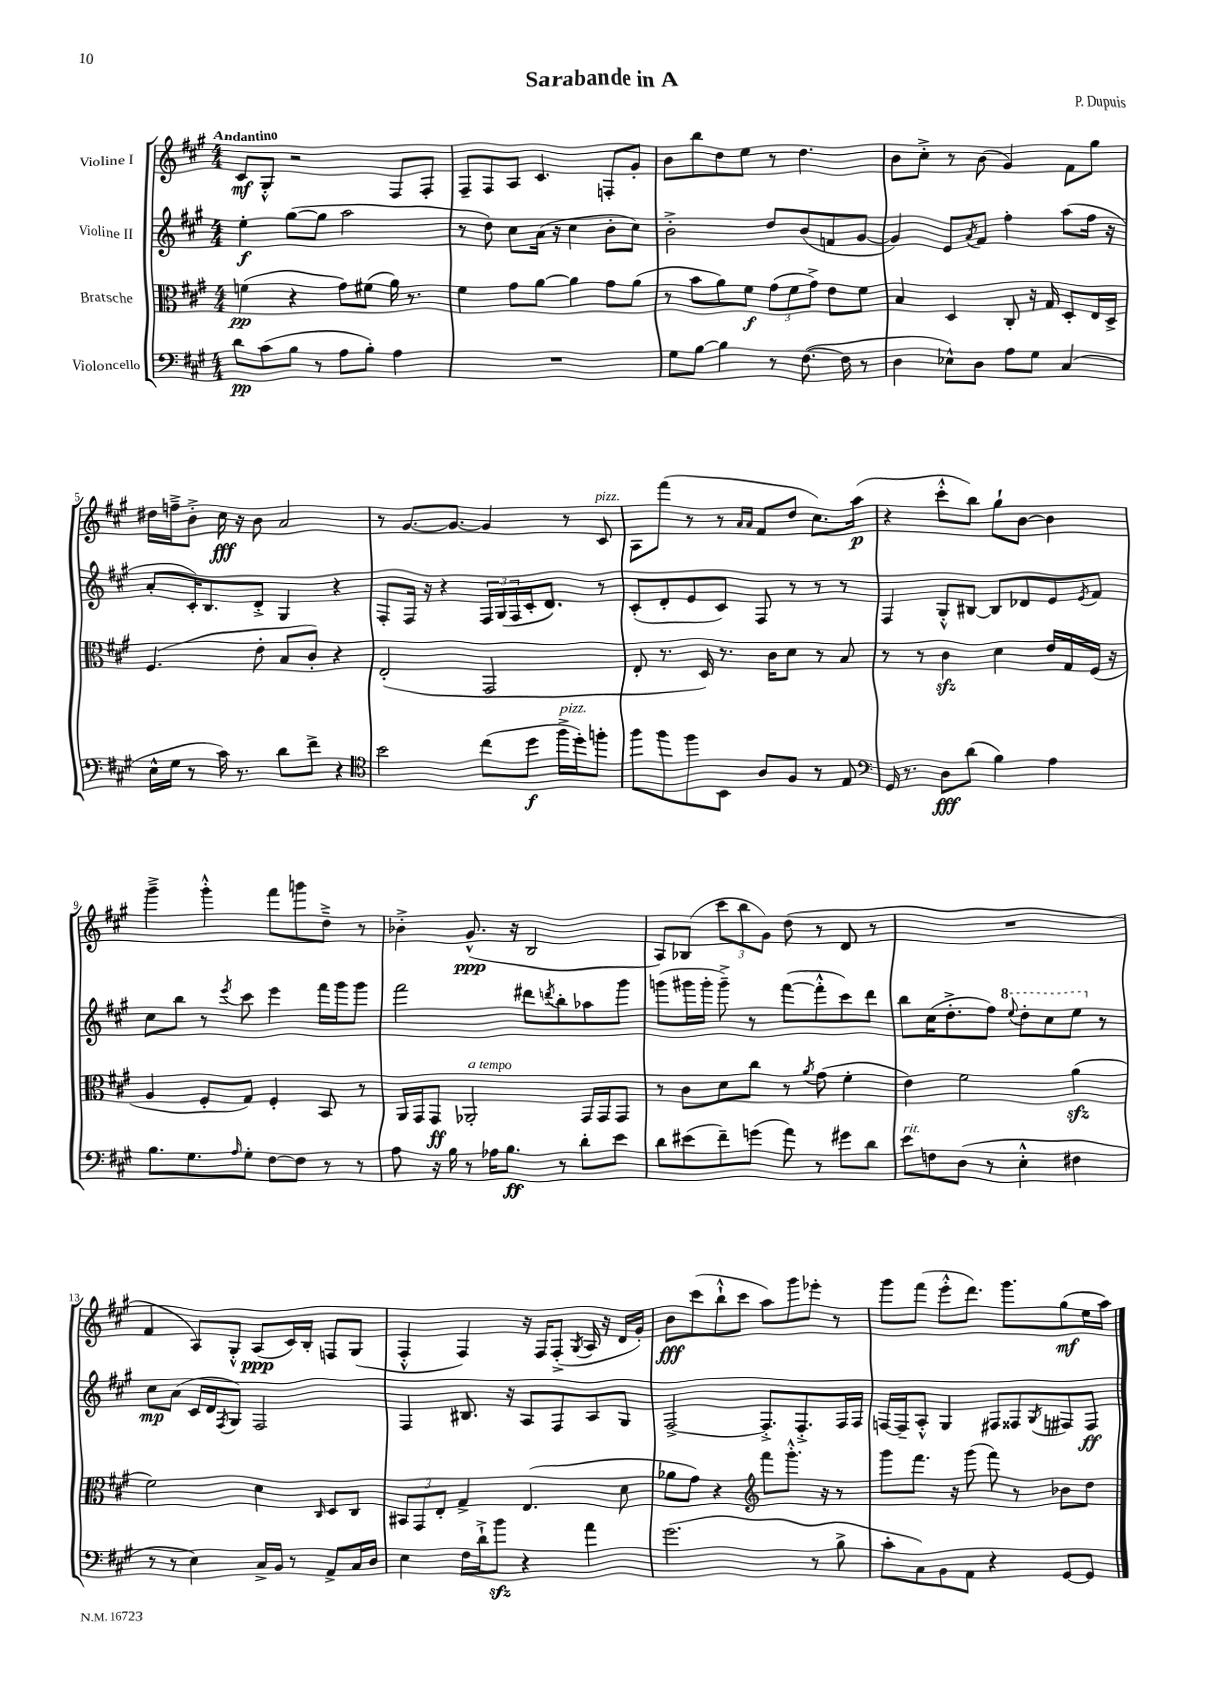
\header { title = "Sarabande in A" composer = "P. Dupuis" }
<<
\new StaffGroup <<
\new Staff = "s0" \with { instrumentName = "Violine I" } {
    \clef treble \key a \major \numericTimeSignature \time 4/4 \tempo "Andantino"
    cis'8\mf gis8-.-^ r2 fis8 fis8-. |
    fis8-- fis8 a8 cis'4. f8-. gis'8-. |
    b'8 b''8 d''8 e''8 r8 d''4. |
    b'8 cis''8-.-> r8 b'8( gis'4) fis'8 gis''8 |
    dis''16 f''16---> b'8-.-> cis''16\fff r16 b'8 a'2 |
    r8 gis'8.~ gis'8.~ gis'4 r8 cis'8^\markup { \italic "pizz." } |
    a8 fis'''8( r8 r8 \grace { a'16 a'16 } fis'8 d''8 cis''8.) a''16\p( |
    r4 cis'''8-.-^ b''8) gis''8-! b'8~ b'4 |
    gis'''4---> gis'''4-.-^ fis'''8 g'''8 d''8---> r8 |
    bes'4-.-> gis'8.-^\ppp( r16 b2 |
    a8) bes8( \tuplet 3/2 { cis'''8 b''8 gis'8) } d''8( r8 d'8 r8 |
    R1 |
    fis'4 a8) gis8-.-^ a8\ppp( cis'16) b16-. f8 gis8( |
    fis4-.-^ fis4) r16 fis16 fis8-.->( \acciaccatura { gis8 } a16 r16 d'16 gis'16-.) |
    b'8\fff cis'''8( b''8-!-^ cis'''8 a''8) gis'''8 ees'''8-. r8 |
    gis'''8 fis'''8( e'''8-.-^ d'''8.) gis'''8. gis''8\mf( e''16 a''16) \bar "|." |
}
\new Staff = "s1" \with { instrumentName = "Violine II" } {
    \clef treble \key a \major \numericTimeSignature \time 4/4
    e''4-.\f gis''8~( gis''8 a''2 |
    r8 d''8) cis''8 a'16( r16 cis''4 b'8-. cis''8) |
    b'2-.-> d''8 b'8( f'8 gis'8~ |
    gis'4) e'8 \acciaccatura { a'8 } fis'8 fis''4-. a''8( fis''16 r16 |
    a'8-. cis'16-.) b8. d'8-.-> gis4 r4 |
    fis8-. fis16 r16 r4 \tuplet 3/2 { fis16 gis16( fis16 } cis'16-. d'8.) r8 |
    cis'8-.( d'8-. e'8 cis'8) fis8 r8 r8 r8 |
    fis4 gis8-.-^ bis8~ bis8 des'8 e'8 \acciaccatura { e'8 } fis'8 |
    cis''8 b''8 r8 \acciaccatura { e'''8 } cis'''8 e'''4 fis'''16 gis'''16 gis'''8 |
    fis'''2 dis'''8 \acciaccatura { d'''8 } b''8-. aes''8 gis'''8 |
    g'''8( gis'''16 gis'''16-. gis'''8--->) r8 fis'''8~( fis'''8-.-^ cis'''8) d'''8 |
    b''8 cis''16( d''8.-.-> fis''8) \ottava #1 \appoggiatura { e'''8 } d'''8-. cis'''8 e'''8 \ottava #0 r8 |
    cis''8\mp a'8( cis'16 d'16 \acciaccatura { fis8 } gis8) fis2 |
    fis4 bis8. r16 a8 fis8 a8 gis8 |
    fis2~-> fis8.-.-> fis8.-.-> fis16 fis16 |
    f16~ f16-- a8-.-^ gis4 fis8 fisis8 \acciaccatura { gis8 } fis8 fis8\ff \bar "|." |
}
\new Staff = "s2" \with { instrumentName = "Bratsche" } {
    \clef alto \key a \major \numericTimeSignature \time 4/4
    f'4\pp( r4 gis'8) fis'8( a'16) r8. |
    fis'4 gis'8 a'8~ a'4 gis'8 a'8( |
    r8 b'8 a'8) fis'8\f \tuplet 3/2 { gis'8( fis'8 gis'8->) } e'8 fis'8 |
    b4 d4 cis8-. r16 gis16 d8-. e16 d16-> |
    fis4.( e'8-. b8 cis'8-.) r4 |
    e2-.( gis,2 |
    e8-. r8. d16) r8. cis'16 d'8 r8 b8 |
    r8 r8 cis'4\sfz d'4 e'16 gis16 fis16( r16 |
    a4 fis8-. gis8) fis4-. b,8 r8 |
    a,16 gis,16 gis,8\ff aes,2-.^\markup { \italic "a tempo" } gis,16 gis,16 gis,8 |
    r8 cis'8 d'8 cis''8 r8 \acciaccatura { a'8 } gis'8( fis'4-. |
    e'4) fis'2 a'4\sfz( |
    fis'2) d'4 \grace { cis16 } d8 cis8 |
    \tuplet 3/2 { bis,8 gis,8 e8-. } gis4-> e4.( d'8 |
    aes'8 gis'8) r4 \clef treble fis'''8 gis'''8.-.-^ r16 r8 |
    gis'''8 fis'''8. r16 gis'''8( fis'''8) r8 bes'8 d''8 \bar "|." |
}
\new Staff = "s3" \with { instrumentName = "Violoncello" } {
    \clef bass \key a \major \numericTimeSignature \time 4/4
    d'8\pp cis'8( b8 r8 a8 b8-.) a4 |
    R1 |
    gis8 b8~ b4 r8 fis8.~( fis16 r8 |
    d4 ees8-^) d8 a8 gis8 cis4( |
    e16-^ gis16 r8 cis'16) r8. d'8 fis'8-> r4 |
    \clef tenor b'2 cis''8( d''8\f fis''16->^\markup { \italic "pizz." } d''16-.) f''8-. |
    fis''8 fis''8 fis''8 b,8 a8 fis8 r8 e8 |
    \clef bass gis,16 r8. d8\fff d'8( b4) a4 |
    b8. gis8. \grace { a16 } gis8-. fis8~ fis8 r8 r8 |
    a8 r16 b16 r8 aes16 b8.\ff r8 d'8-. e'8 |
    d'8 eis'8( fis'8--) g'8( a'8) r8 gis'8 d'8 |
    e'8^\markup { \italic "rit." } f8 d8( r8 e4-.-^ fis4 |
    r8 r8 e4) cis16-> b,16 r8 a,8-> cis16 d16 |
    e4 fis16 d'16-!-> b'8\sfz r4 a'4 |
    gis'2.( r8 b8-> |
    cis'8-. cis8) b,8 a,8 r4 gis,8~ gis,8 \bar "|." |
}
>>
>>
